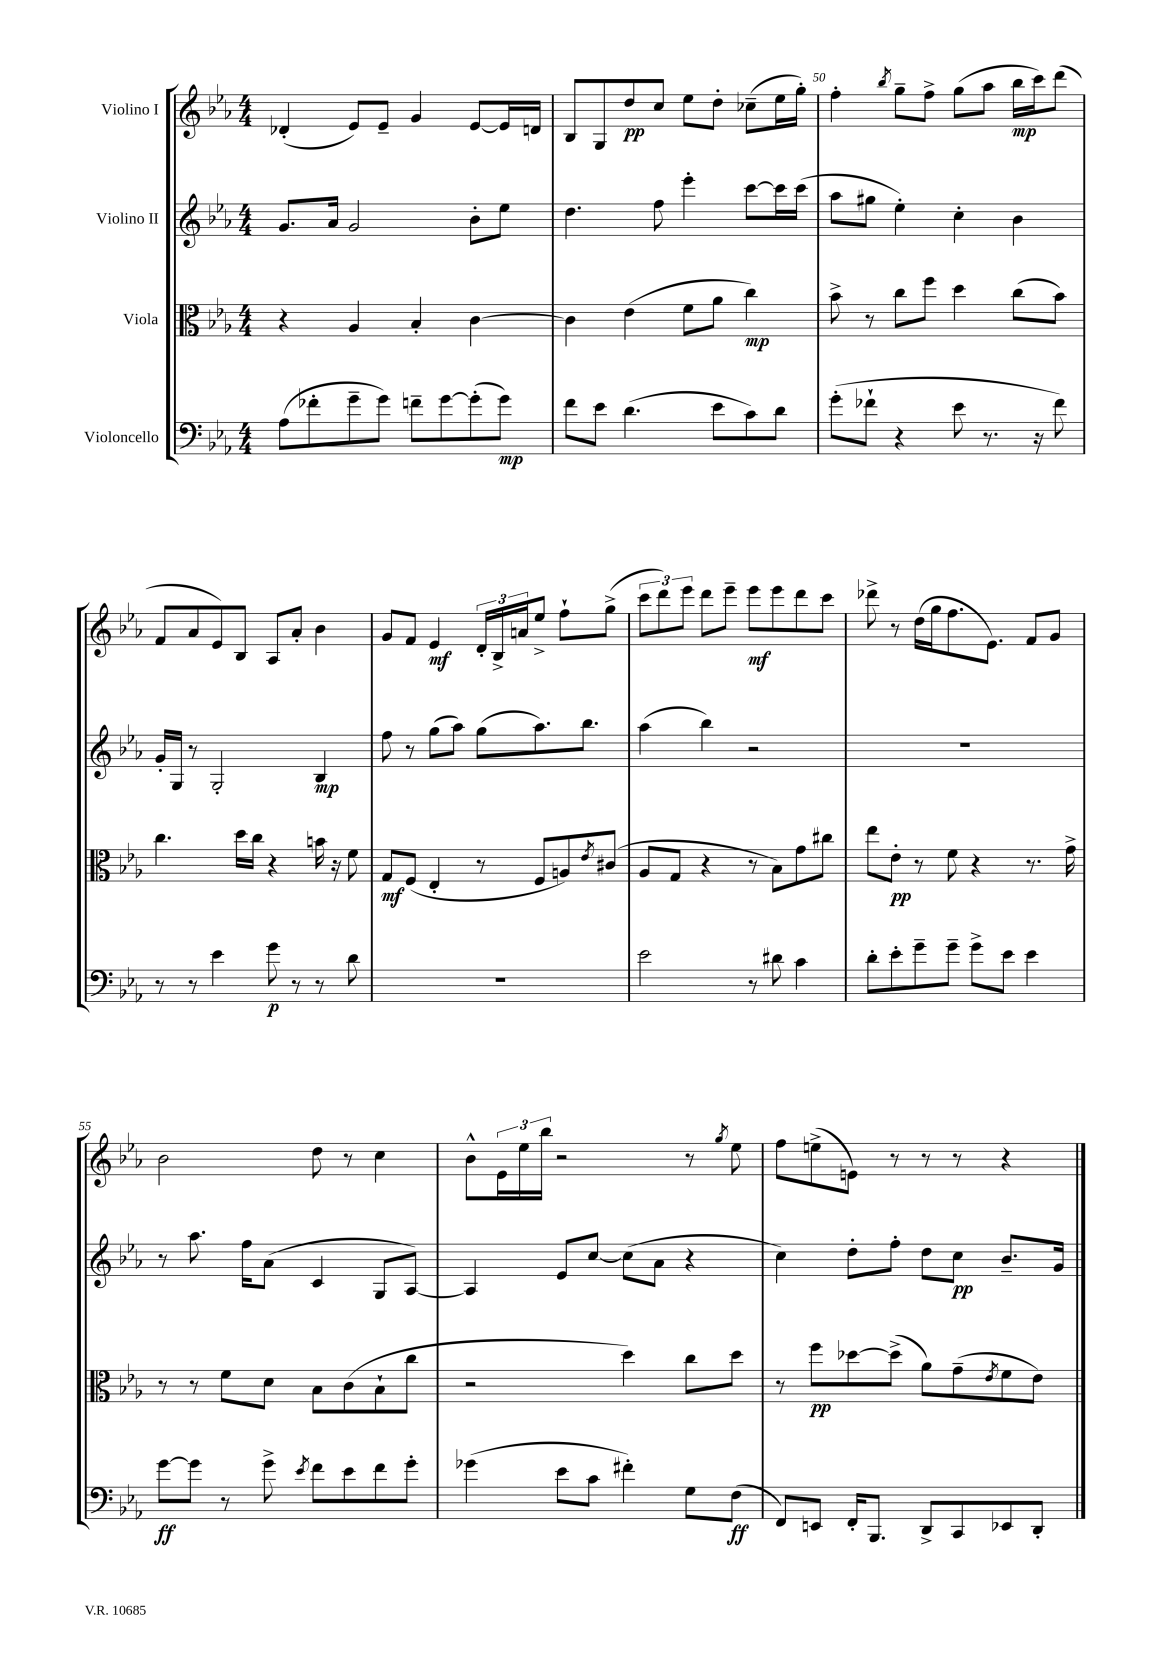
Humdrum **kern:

**kern	**dynam	**kern	**dynam	**kern	**dynam	**kern	**dynam
*part4	*part4	*part3	*part3	*part2	*part2	*part1	*part1
*staff4	*staff4	*staff3	*staff3	*staff2	*staff2	*staff1	*staff1
*I"Violoncello	*	*I"Viola	*	*I"Violino II	*	*I"Violino I	*
*clefF4	*	*clefC3	*	*clefG2	*	*clefG2	*
*k[b-e-a-]	*	*k[b-e-a-]	*	*k[b-e-a-]	*	*k[b-e-a-]	*
*M4/4	*	*M4/4	*	*M4/4	*	*M4/4	*
=48	=48	=48	=48	=48	=48	=48	=48
(8A-\L	.	4r	.	8.g/L	.	(4d-X'/	.
8f-X'\	.	.	.	.	.	.	.
.	.	.	.	16a-/Jk	.	.	.
8g~\	.	4A-/	.	2g/	.	8e-/L)	.
8g\J)	.	.	.	.	.	8e-~/J	.
8fn~\L	.	4B-'/	.	.	.	4g/	.
[8g\	.	.	.	.	.	.	.
(8g'\]	.	[4c\	.	8b-'\L	.	[8e-/L	.
8g\J)	mp	.	.	8ee-\J	.	16e-/L]	.
.	.	.	.	.	.	16dn/JJ	.
=49	=49	=49	=49	=49	=49	=49	=49
8f\L	.	4c\]	.	4.dd\	.	8B-/L	.
8e-\J	.	.	.	.	.	8G/	.
(4.d\	.	(4e-\	.	.	.	8dd/	pp
.	.	.	.	8ff\	.	8cc/J	.
.	.	8f\L	.	4eee-'\	.	8ee-\L	.
8e-\L	.	8a-\J	.	.	.	8dd'\J	.
8c\)	.	4cc\)	mp	[8ccc\L	.	(8cc-X~\L	.
8d\J	.	.	.	16ccc\L]	.	16ee-\L	.
.	.	.	.	(16ccc\JJ	.	16gg'\JJ)	.
=50	=50	=50	=50	=50	=50	=50	=50
(8g'\L	.	8b-^\	.	8aa-\L	.	4ff'\	.
8f-X`\J	.	8r	.	8gg#X\J	.	.	.
.	.	.	.	.	.	8qbb-/	.
4r	.	8cc\L	.	4ee-'\)	.	8gg~\L	.
.	.	8ff\J	.	.	.	8ff^\J	.
8e-\	.	4dd\	.	4cc'\	.	(8gg\L	.
8.r	.	.	.	.	.	8aa-\J	.
.	.	(8cc\L	.	4b-\	.	16bb-\LL	mp
16r	.	.	.	.	.	16ccc\J)	.
8f-\)	.	8b-\J)	.	.	.	(8ddd\J	.
!!LO:LB:g=z
=51	=51	=51	=51	=51	=51	=51	=51
8r	.	4.cc\	.	16g'/LL	.	8f/L	.
.	.	.	.	16G/JJ	.	.	.
8r	.	.	.	8r	.	8a-/	.
4e-\	.	.	.	2G'/	.	8e-/)	.
.	.	16dd\LL	.	.	.	8B-/J	.
.	.	16cc\JJ	.	.	.	.	.
8g\	p	4r	.	.	.	8A-/L	.
8r	.	.	.	.	.	8a-'/J	.
8r	.	16bn\	.	4B-/	mp	4b-\	.
.	.	16r	.	.	.	.	.
8d\	.	8f\	.	.	.	.	.
=52	=52	=52	=52	=52	=52	=52	=52
1r	.	8G/L	mf	8ff\	.	8g/L	.
.	.	(8F/J	.	8r	.	8f/J	.
.	.	4E-'/	.	(8gg\L	.	4e-/	mf
.	.	.	.	8aa-\J)	.	.	.
.	.	8r	.	(8gg\L	.	24d'/LL	.
.	.	.	.	.	.	24B-^/	.
.	.	.	.	.	.	24an/J	.
.	.	8F/L	.	8.aa-\)	.	8ee-^/J	.
.	.	8An/)	.	.	.	8ff`\L	.
.	.	.	.	8.bb-\J	.	.	.
.	.	8qe-/	.	.	.	.	.
.	.	(8c#X/J	.	.	.	(8gg^\J	.
=53	=53	=53	=53	=53	=53	=53	=53
2e-\	.	8A-/L	.	(4aa-\	.	12ccc\L	.
.	.	.	.	.	.	12ddd\)	.
.	.	8G/J	.	.	.	.	.
.	.	.	.	.	.	12eee-\J	.
.	.	4r	.	4bb-\)	.	8ddd\L	.
.	.	.	.	.	.	8eee-~\J	.
8r	.	8r	.	2r	.	8eee-\L	mf
8d#X\	.	8B-\L)	.	.	.	8eee-\	.
4c\	.	8g\	.	.	.	8ddd\	.
.	.	8cc#X\J	.	.	.	8ccc\J	.
=54	=54	=54	=54	=54	=54	=54	=54
8d'\L	.	8ee-\L	.	1r	.	8ddd-X^\	.
8e-'\	.	8e-'\J	pp	.	.	8r	.
8g~\	.	8r	.	.	.	(16dd\LL	.
.	.	.	.	.	.	16gg\J	.
8g~\J	.	8f\	.	.	.	8.ff\	.
8g^\L	.	4r	.	.	.	.	.
.	.	.	.	.	.	8.e-\J)	.
8e-\J	.	.	.	.	.	.	.
4e-\	.	8.r	.	.	.	8f/L	.
.	.	.	.	.	.	8g/J	.
.	.	16g^\	.	.	.	.	.
!!LO:LB:g=z
=55	=55	=55	=55	=55	=55	=55	=55
[8g\L	ff	8r	.	8r	.	2b-\	.
8g\J]	.	8r	.	8.aa-\	.	.	.
8r	.	8f\L	.	.	.	.	.
.	.	.	.	16ff\KL	.	.	.
8g^\	.	8d\J	.	(8a-\J	.	.	.
8qe-/	.	.	.	.	.	.	.
8f\L	.	8B-\L	.	4c/	.	8dd\	.
8e-\	.	(8c\	.	.	.	8r	.
8f\	.	8B-`\	.	8G/L	.	4cc\	.
8g'\J	.	8cc\J	.	[8A-/J)	.	.	.
=56	=56	=56	=56	=56	=56	=56	=56
(4g-X\	.	2r	.	4A-/]	.	8b-^^\L	.
.	.	.	.	.	.	24e-\L	.
.	.	.	.	.	.	24ee-\	.
.	.	.	.	.	.	24bb-\JJ	.
8e-\L	.	.	.	8e-/L	.	2r	.
8c\J	.	.	.	[8cc/J	.	.	.
4f#X'\)	.	4dd\)	.	(8cc\L]	.	.	.
.	.	.	.	8a-\J	.	.	.
8G\L	.	8cc\L	.	4r	.	8r	.
.	.	.	.	.	.	8qgg/	.
(8F\J	ff	8dd\J	.	.	.	8ee-\	.
=57	=57	=57	=57	=57	=57	=57	=57
8FF/L)	.	8r	.	4cc\)	.	8ff\L	.
8EEn/J	.	8ff\L	pp	.	.	(8een^\	.
16FF'/KL	.	[8dd-X\	.	8dd'\L	.	8en\J)	.
8.BBB-/J	.	.	.	.	.	.	.
.	.	(8dd-^\J]	.	8ff'\J	.	8r	.
8DD^/L	.	8a-\L)	.	8dd\L	.	8r	.
8CC/	.	(8g~\	.	8cc\J	pp	8r	.
.	.	8qe-/	.	.	.	.	.
8EE-X/	.	8f\	.	8.b-~/L	.	4r	.
8DD'/J	.	8e-\J)	.	.	.	.	.
.	.	.	.	16g/Jk	.	.	.
==	==	==	==	==	==	==	==
*-	*-	*-	*-	*-	*-	*-	*-
